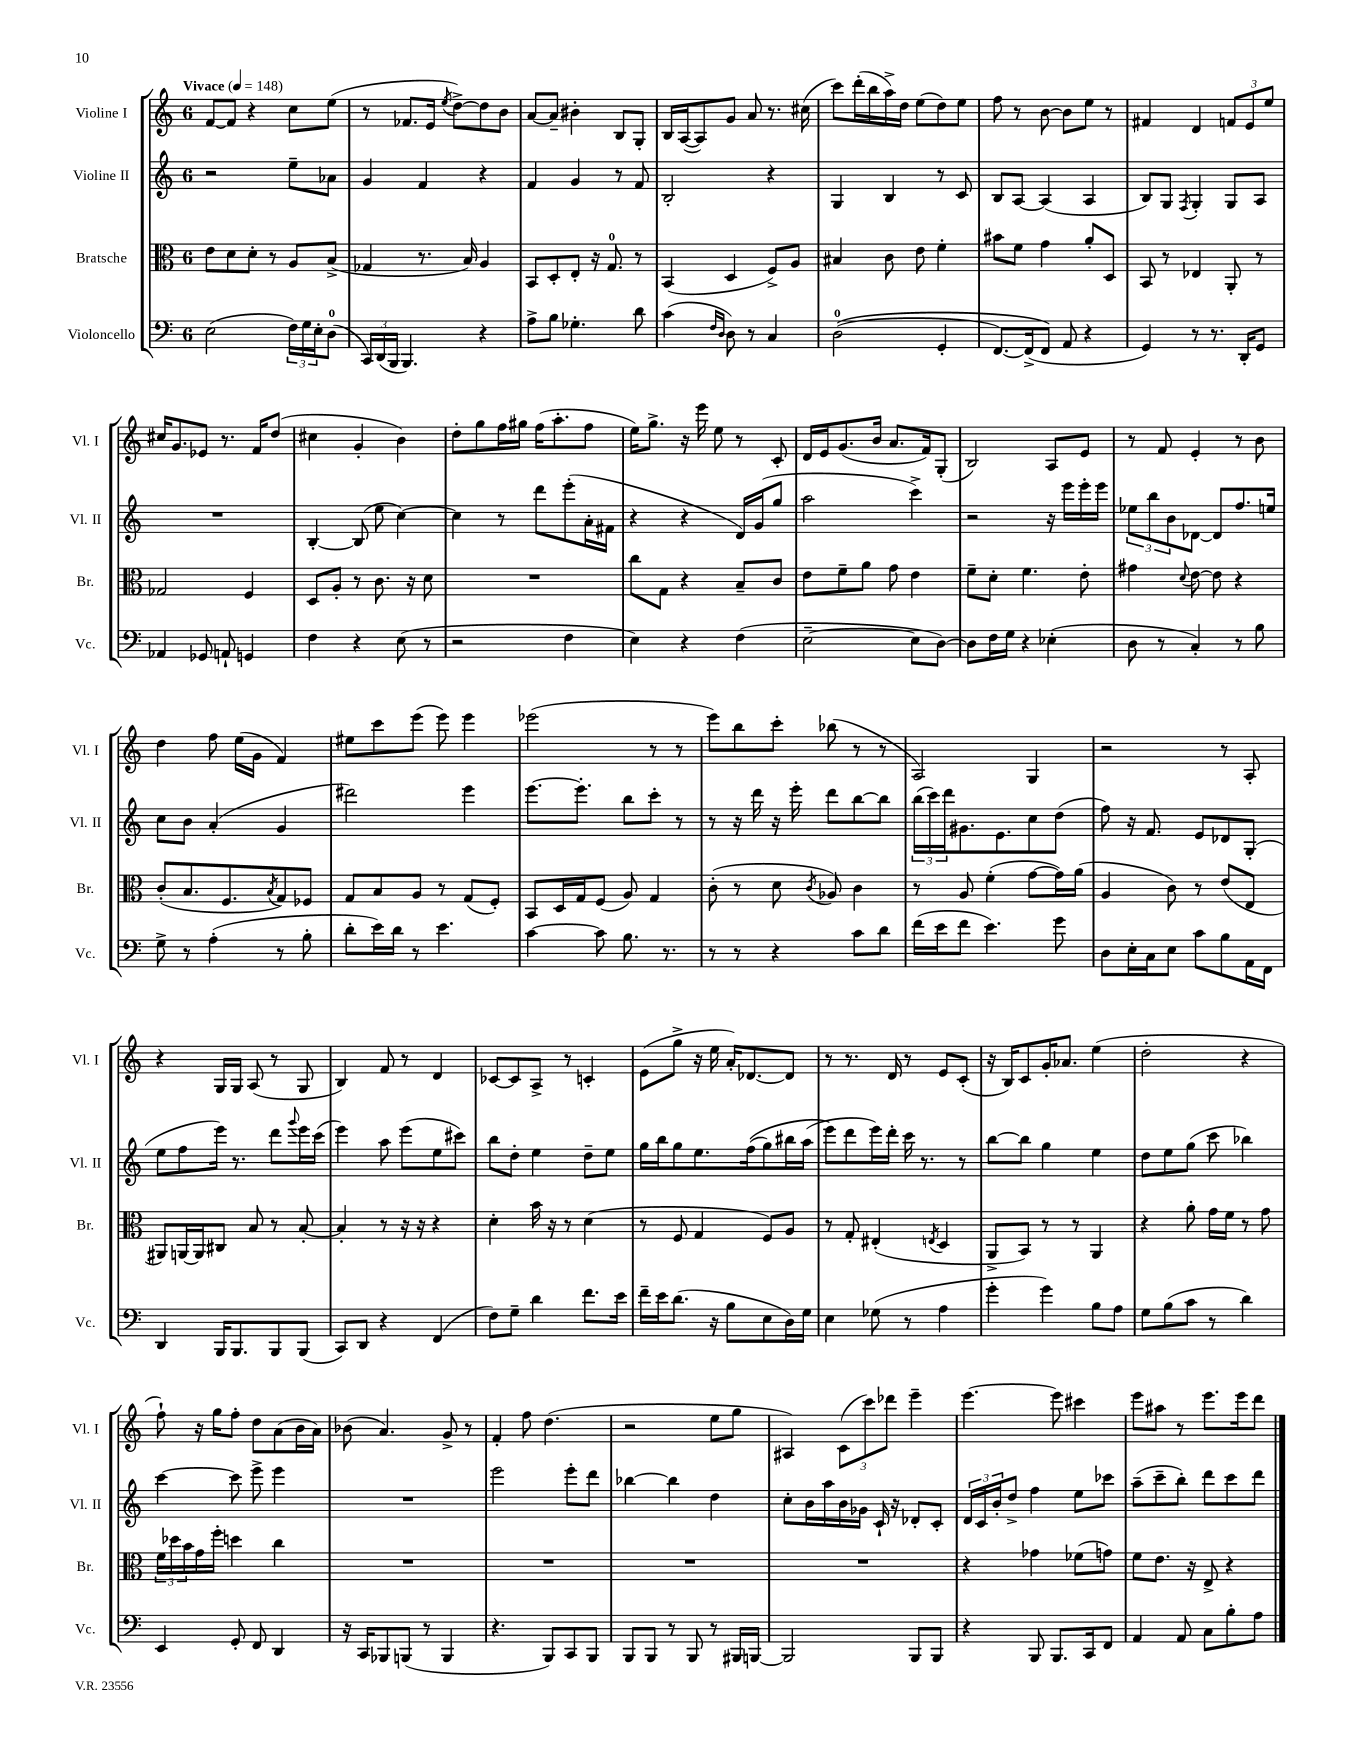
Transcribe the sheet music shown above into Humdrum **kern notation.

**kern	**kern	**kern	**kern
*staff4	*staff3	*staff2	*staff1
*clefF4	*clefC3	*clefG2	*clefG2
*k[]	*k[]	*k[]	*k[]
*M6/8	*M6/8	*M6/8	*M6/8
*MM148	*MM148	*MM148	*MM148
(2E	8e	2r	[8f
.	8d	.	8f]
.	8d'	.	4r
.	8r	.	.
24F)	8A	8ee~	8cc
24G	.	.	.
24E'	.	.	.
(8D	(8B^	8a-	(8ee
=	=	=	=
24CC)	4G-	4g	8r
(24DD	.	.	.
24BBB	.	.	.
4.BBB)	.	.	8.f-
.	8.r	4f	.
.	.	.	16e
.	.	.	8qee
.	.	.	[8dd^)
.	16B)	.	.
4r	4A	4r	8dd]
.	.	.	8b
=	=	=	=
8A^	8BB	4f	[8a
8B	8D'	.	8a~]
4.G-'	8E'	4g	4b#'
.	16r	.	.
.	8.G	.	.
.	.	8r	8B
8d	8r	8f	8G'
=	=	=	=
(4c	(4BB	2B'	16B
.	.	.	([16A
.	.	.	8A])
16qqF	.	.	.
16qqD	.	.	.
8D)	4D	.	8g
8r	.	.	8a
4C	8F^)	4r	8.r
.	8A	.	.
.	.	.	(16cc#
=	=	=	=
&((2D	4B#	4G	8ccc)
.	.	.	(16ddd'
.	.	.	16bb
.	8c	4B	16aa^)
.	.	.	16dd
.	8e	.	(8ee
4GG'	4f'	8r	8dd)
.	.	8c	8ee
=	=	=	=
[8.FF)	8b#	8B	8ff
.	8f	[8A	8r
(16FF^]	.	.	.
8FF&)	4g	(4A]	[8b
8AA	.	.	8b]
4r	8a'	4A	8ee
.	8D	.	8r
=	=	=	=
4GG)	8BB	8B)	4f#
.	8r	8G	.
.	.	8qF	.
8r	4E-	4G'	4d
8.r	.	.	.
.	8AA'	8G	12f
16DD'	.	.	.
.	.	.	12e
8GG	8r	8A	.
.	.	.	12ee
=	=	=	=
4AA-	2G-	2.r	16cc#
.	.	.	8.g
8GG-	.	.	8e-
8AA`	.	.	8.r
4GG	4F	.	.
.	.	.	16f
.	.	.	(8dd
=	=	=	=
4F	8D	[4B'	4cc#
.	8A'	.	.
4r	8r	(8B]	4g'
.	8.c	8ee	.
(8E	.	[4cc)	4b)
.	16r	.	.
8r	8d	.	.
=	=	=	=
2r	2.r	4cc]	8dd'
.	.	.	8gg
.	.	8r	16ff
.	.	.	16gg#
.	.	8ddd	(16ff
.	.	.	8.aa'
4F	.	(8eee'	.
.	.	16a'	8ff
.	.	16f#	.
=	=	=	=
4E)	8cc	4r	16ee)
.	.	.	8.gg^
.	8G	.	.
4r	4r	4r	16r
.	.	.	16eee
.	.	.	8ee
(4F	8B~	16d)	8r
.	.	(16g	.
.	8c	8gg	8c'
=	=	=	=
[2E~	8e	2aa	16d
.	.	.	16e
.	8f~	.	(8.g
.	8a	.	.
.	.	.	16b
.	8g	.	8.a
8E]	4e	4ccc^)	.
.	.	.	16f)
[8D)	.	.	(8G'
=	=	=	=
8D]	8f~	2r	2B)
16F	8d'	.	.
16G	.	.	.
4r	4.f	.	.
(4E-'	.	16r	8A
.	.	16eee	.
.	8e'	16eee'	8e
.	.	16eee	.
=	=	=	=
8D	4g#	12ee-	8r
.	.	12bb	.
8r	.	.	8f
.	.	12b	.
.	8qqd	.	.
4C')	[8e	[8d-	4e'
.	8e]	8d-]	.
8r	4r	8.ff	8r
8B	.	.	8b
.	.	16ee	.
=	=	=	=
8G^	(8c'	8cc	4dd
8r	8.B	8b	.
(4A'	.	(4a'	8ff
.	8.F	.	.
.	.	.	(16ee
.	.	.	16g
.	8qB	.	.
8r	8G)	4g	4f)
8B'	8F-	.	.
=	=	=	=
8d'	8G	2ddd#)	8ee#
16e)	8B	.	8ccc
16d	.	.	.
8r	8A	.	(8eee
4.e	8r	.	8eee)
.	(8G	4eee	4eee
.	8F')	.	.
=	=	=	=
[4c	8BB	[8.eee	(2eee-
.	16D	.	.
.	16G	8.eee']	.
8c]	(8F	.	.
8.B	8A)	8bb	.
.	4G	8ccc'	8r
8.r	.	.	.
.	.	8r	8r
=	=	=	=
8r	(8c'	8r	8eee)
8r	8r	16r	8bb
.	.	16ddd	.
4r	8d	16r	8ccc'
.	.	16eee'	.
.	8qc	.	.
.	8A-)	8ddd	(8bb-
8c	4c	[8bb	8r
8d	.	8bb]	8r
=	=	=	=
(16f	8r	(24bb	2A)
.	.	24ccc)	.
16e	.	.	.
.	.	24ddd	.
8f	8A	8.g#	.
4.e)	(4f'	.	.
.	.	8.e	.
.	[8g	8cc	4G
8g	16g])	(8dd	.
.	(16a	.	.
=	=	=	=
8D	4A	8ff)	2r
16E'	.	16r	.
16C	.	8.f	.
8E	8c)	.	.
8c	8r	8e	.
8B	(8e	8d-	8r
16AA	8E	(8G'	8A'
16FF	.	.	.
=	=	=	=
4DD	8AA#)	8ee	4r
.	[16AA	8ff	.
.	16AA]	.	.
16BBB	8C#	16eee)	16G
8.BBB	.	8.r	16G
.	8B	.	(8A
8BBB	8r	8ddd	8r
.	.	8qqggg	.
(8BBB	[8B'	16eee	8G
.	.	(16ccc	.
=	=	=	=
8CC)	4B']	4eee)	4B)
8DD	.	.	.
4r	8r	8aa	8f
.	16r	(8eee	8r
.	16r	.	.
(4FF	4r	8ee	4d
.	.	8ccc#)	.
=	=	=	=
8F)	4d'	8bb	[8c-
8G~	.	8dd'	8c-]
4d	16b	4ee	8A^
.	16r	.	.
.	8r	.	8r
8.f	(4d	8dd~	4c'
.	.	8ee	.
16e	.	.	.
=	=	=	=
16f~	8r	16gg	(8e
16e	.	16bb	.
(8.d	8F	8gg	8gg^
.	4G	8.ee	16r
16r	.	.	16ee
8B	.	.	16a')
.	.	&((16ff	[8.d-
8E	8F)	8gg)	.
16D)	8A	16bb#	8d-]
16G	.	(16aa	.
=	=	=	=
4E	8r	8eee&)	8r
.	8G'	8ddd	8.r
(8G-	(4E#'	16eee)	.
.	.	16ddd'	16d
8r	.	16ccc	8r
.	.	8.r	.
.	8qE	.	.
4A	4D	.	8e
.	.	8r	(8c'
=	=	=	=
4g'	8AA^	[8bb	16r
.	.	.	16B)
.	8BB)	8bb]	8c
4g)	8r	4gg	16g'
.	.	.	8.a-
.	8r	.	.
8B	4AA	4ee	(4ee
8A	.	.	.
=	=	=	=
8G	4r	8dd	2dd'
(8B	.	8ee	.
8c	8a'	(8gg	.
8r	16g	8ccc	.
.	16f	.	.
4d)	8r	4bb-)	4r
.	8g	.	.
=	=	=	=
4EE	24f	[4ccc	8ff`)
.	24dd-	.	.
.	24b	.	.
.	16g	.	16r
.	16ff'	.	16gg
8GG'	4dd	8ccc]	8ff'
8FF	.	8eee^	8dd
4DD	4cc	4eee	(8a
.	.	.	16b
.	.	.	16a)
=	=	=	=
16r	2.r	2.r	(8b-
16CC	.	.	.
8BBB-	.	.	4.a)
(8BBB	.	.	.
8r	.	.	.
4BBB	.	.	8g^
.	.	.	8r
=	=	=	=
4.r	2.r	2eee	4f'
.	.	.	8ff
8BBB)	.	.	(4.dd
8CC	.	8eee'	.
8BBB	.	8ddd	.
=	=	=	=
8BBB	2.r	[4bb-	2r
8BBB	.	.	.
8r	.	4bb-]	.
8BBB	.	.	.
8r	.	4dd	8ee
16BBB#	.	.	8gg
[16BBB	.	.	.
=	=	=	=
2BBB]	2.r	8cc'	4A#)
.	.	16b	.
.	.	16aa	.
.	.	16b	(12c
.	.	16g-	.
.	.	.	12ccc)
.	.	16c`	.
.	.	.	12ddd-
.	.	16r	.
8BBB	.	8d-'	4eee~
8BBB	.	8c'	.
=	=	=	=
4r	4r	24d	[4.eee
.	.	24c	.
.	.	24b'	.
.	.	8dd^	.
8BBB	4g-	4ff	.
8.BBB	.	.	8eee]
.	(8f-	8ee	4ccc#
16CC	.	.	.
8FF	8g)	8ccc-	.
=	=	=	=
4AA	8f	(8aa~	8eee
.	8.e	8ccc~	8aa#
8AA	.	8bb')	8r
.	16r	.	.
8C	8E^	8ddd	8.eee
8B'	4r	8ccc	.
.	.	.	16eee
8A	.	8ddd	8ddd
==	==	==	==
*-	*-	*-	*-
